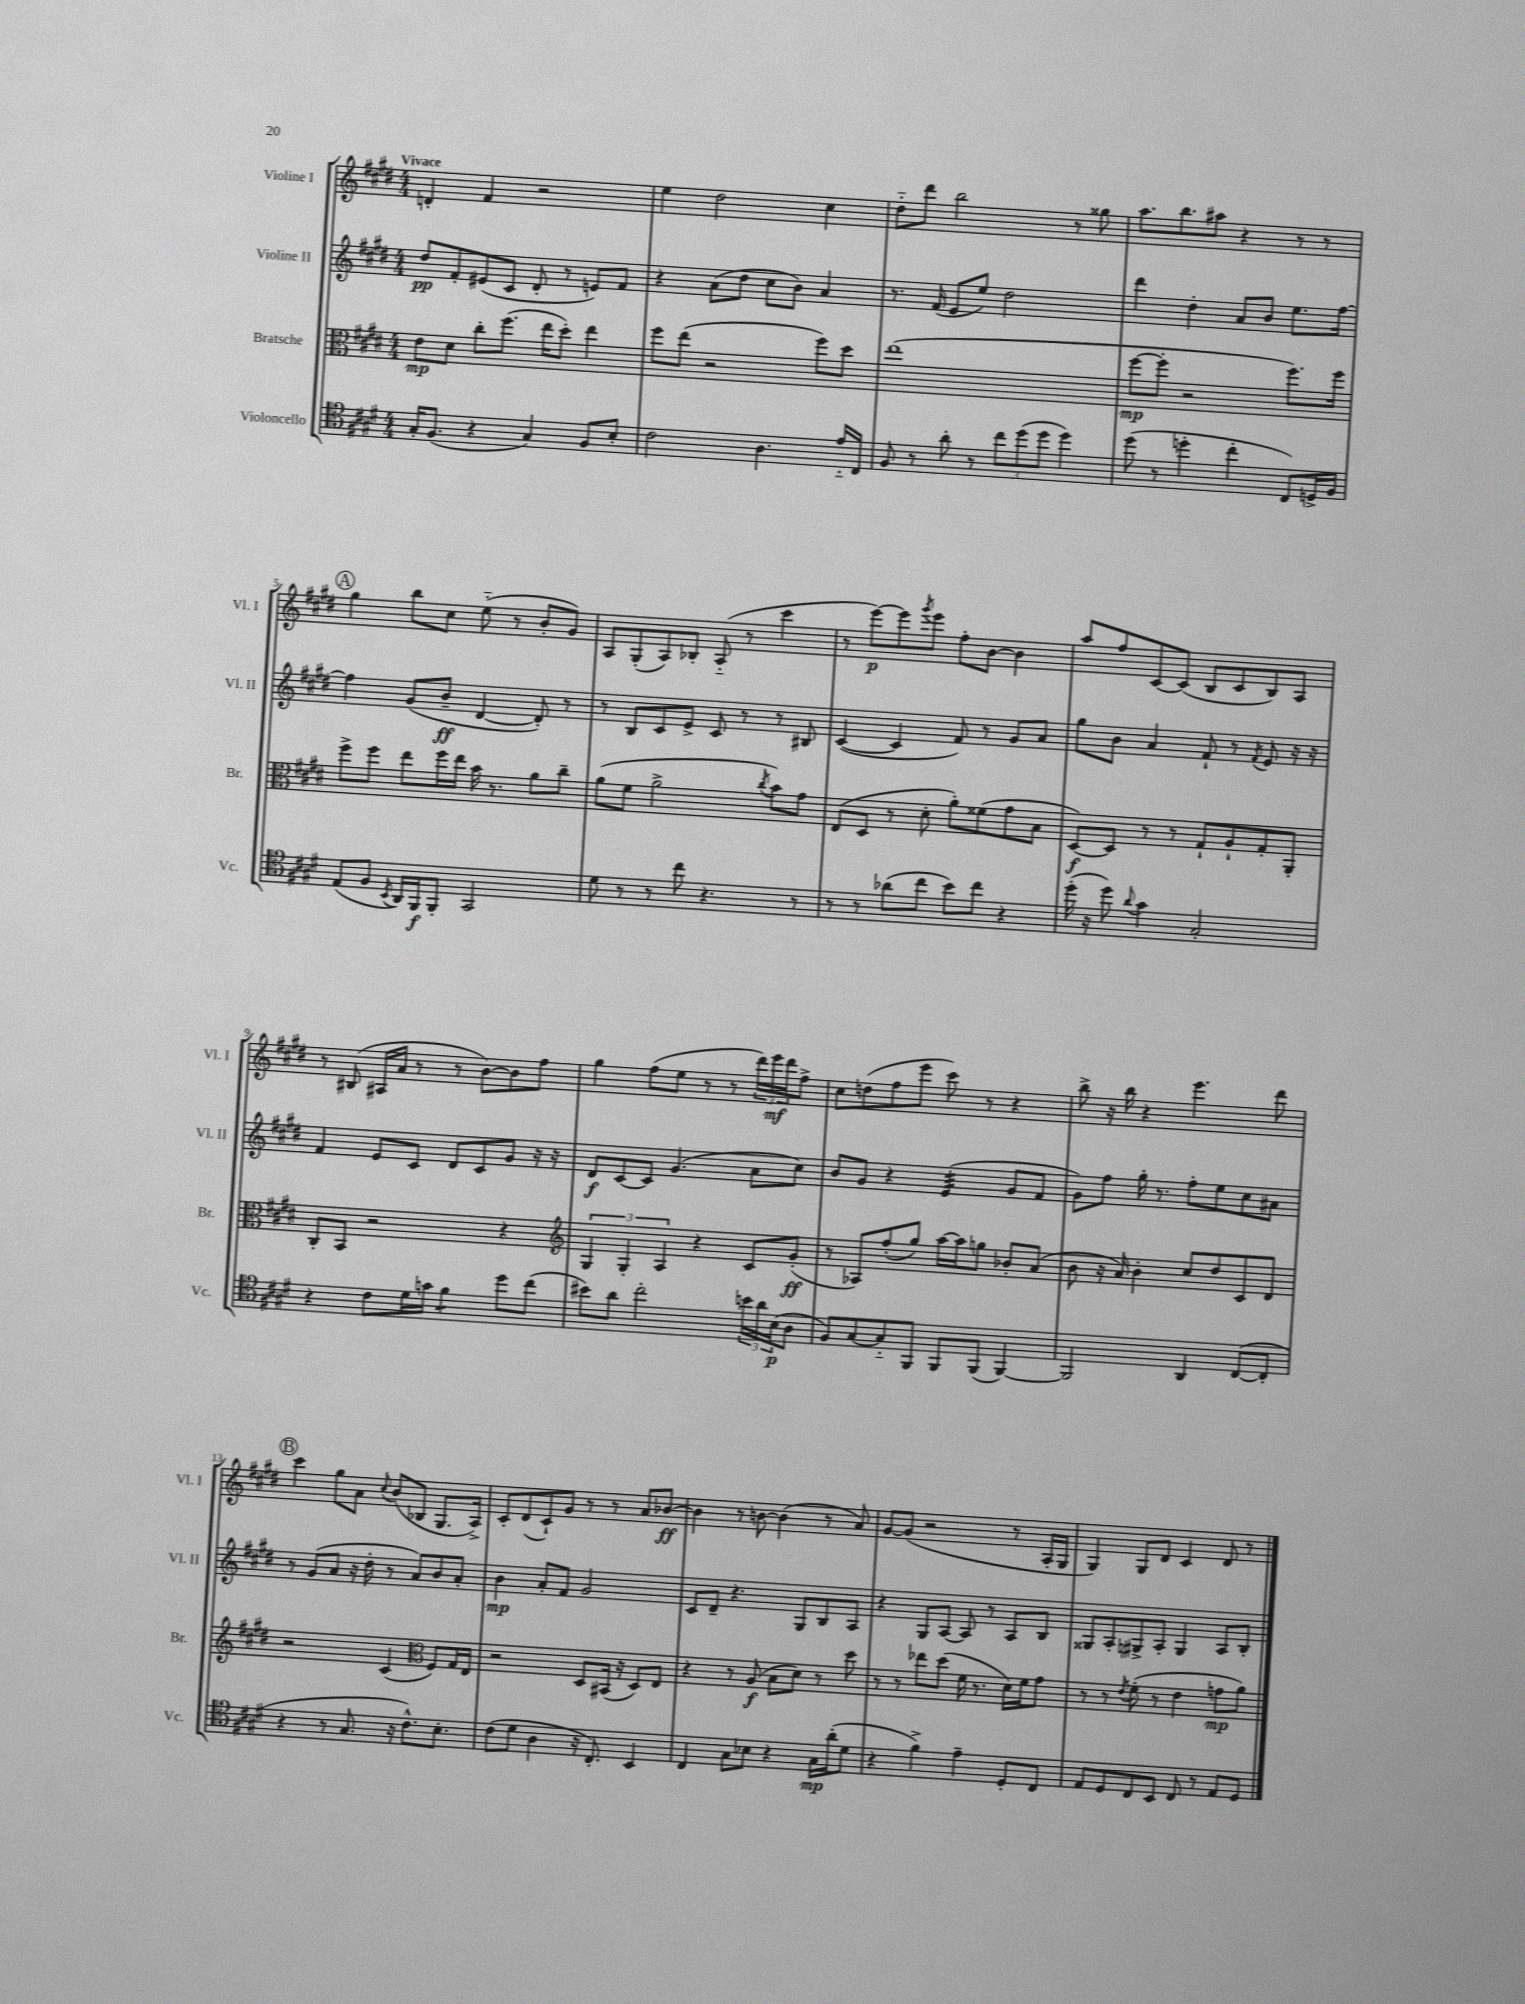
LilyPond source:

<<
\new StaffGroup <<
\new Staff = "s0" \with { instrumentName = "Violine I" shortInstrumentName = "Vl. I" } {
    \clef treble \key e \major \numericTimeSignature \time 4/4 \tempo "Vivace"
    d'4-. fis'4 r2 |
    e''4 dis''2 cis''4 |
    dis''8-_ dis'''8 b''2 r8 gisis''8 |
    a''8. b''8. ais''8 r4 r8 r8 |
    \mark \markup { \circle "A" } gis''4 b''8 cis''8 e''8-_( r8 b'8-. gis'8) |
    a8 gis8-.( a8) bes8-. a8-_( r8 cis'''4 |
    r8 e'''8~\p) e'''8 \acciaccatura { gis'''8 } e'''8 fis''8-. b'8~ b'4 |
    a''8 fis''8 cis'8~ cis'8( b8 cis'8 b8) a8 |
    r8 bis8( ais16 a'16 r8 r8 b'8~) b'8 fis''8 |
    gis''4 fis''8( e''8 r8 r8 \tuplet 3/2 { dis'''16) e'''16\mf dis'''16 } fis''8-> |
    cis''8 d''8( fis''8 e'''8 cis'''8) r8 r4 |
    b''8-> r16 b''16 r4 e'''4. dis'''8 |
    \mark \markup { \circle "B" } cis'''4 gis''8 a'8 \appoggiatura { cis''8 } b'8( bes8 gis8. a16->) |
    cis'8-. dis'8( cis'8-!) gis'8 r8 r8 a'8 bes'8~\ff |
    bes'4 r8 b'8~ b'4( r8 a'8) |
    gis'8~ gis'8( r2 r8 a16-. gis16 |
    gis4) gis8 dis'8 cis'4 dis'8 r8 \bar "|." |
}
\new Staff = "s1" \with { instrumentName = "Violine II" shortInstrumentName = "Vl. II" } {
    \clef treble \key e \major \numericTimeSignature \time 4/4
    dis''8\pp fis'8-. eis'8( cis'8 dis'8-. r8 e'8) fis'8 |
    r4 a'8( dis''8 cis''8 b'8) a'4 |
    r8. fis'16( e'8 e''8) dis''2 |
    dis'''4 dis''4-. a'8 b'8 e''8. fis''16~ |
    \mark \markup { \circle "A" } fis''4 gis'8( b'8--\ff dis'4~ dis'8-.) r8 |
    r8 b8 cis'8 e'8-> cis'8 r8 r8 bis8 |
    cis'4~( cis'4 fis'8) r8 gis'8 a'8 |
    gis''8 b'8 a'4 fis'8-! r8 \acciaccatura { fis'8 } e'8 r16 r16 |
    fis'4 e'8 cis'8 dis'8 cis'8 gis'8 r16 r16 |
    dis'8\f cis'8~ cis'8 gis'4.( a'8 cis''8) |
    b'8 gis'8 r4 e'4:32( gis'8 fis'8 |
    gis'8) fis''8 gis''16-. r8. fis''8-. e''8 cis''8 ais'8 |
    \mark \markup { \circle "B" } r8 gis'8( a'8 r16 dis''16-. r8 a'8) b'8 a'8-. |
    b'4\mp a'8-. fis'8 gis'2 |
    cis'8 dis'8-- r4. gis8 b8 a8 |
    r4 gis8 a8~ a8 r8 a8 b8 |
    gisis8 a8-. gis8-> a8-. gis4 a8 b8-. \bar "|." |
}
\new Staff = "s2" \with { instrumentName = "Bratsche" shortInstrumentName = "Br." } {
    \clef alto \key e \major \numericTimeSignature \time 4/4
    e'8\mp dis'8 cis''8-. fis''8.( e''16 dis''8-.) e''4 |
    fis''8 e''8( r2 fis''8) dis''8 |
    e''1( |
    fis''8~\mp fis''8-. r2 fis''8.) fis''16 |
    \mark \markup { \circle "A" } fis''8-> fis''8 e''8 fis''16 e''16 b'16 r8. a'8 cis''8-- |
    a'8( fis'8 a'2-> \acciaccatura { cis''8 } b'8) gis'8 |
    e8( dis8 r8 dis'8-. a'8-.) fisis'8( gis'8 b8 |
    dis8~\f) dis8 r8 r8 gis8-! a8-! gis8-. a,8-. |
    cis8-. b,8 r2 r4 |
    \clef treble \tuplet 3/2 { gis4 gis4-. a4 } r4 cis'8 gis'8-.\ff( |
    r8 aes8) fis''8-.( gis''8) a''16~ a''16 g''8 bes'8-. a'8( |
    b'8 r16 a'16) b'4-. cis''8 dis''8 cis'8 dis'8 |
    \mark \markup { \circle "B" } r2 cis'4( \clef alto fis8) gis16 e16 |
    r2 dis8 bis,16( r16 dis8) e8 |
    r4 r8 a8\f( b8 dis'8) r8 dis''8 |
    r8 r8 ees''8 dis''8( fis'16 r8. dis'16) fis'16 gis'8 |
    r8 r8 \acciaccatura { e'8 } fis'8-.( r8 e'4 g'8\mp a'8) \bar "|." |
}
\new Staff = "s3" \with { instrumentName = "Violoncello" shortInstrumentName = "Vc." } {
    \clef tenor \key e \major \numericTimeSignature \time 4/4
    gis16-. fis8.( r4 gis4) fis8 b8-. |
    cis'2 a4. e'16-_ cis16 |
    fis8 r8 a'8-. r8 \tuplet 3/2 { cis''8 dis''8( dis''8 } dis''4) |
    dis''8( r8 d''4-. cis''4-. cis8) d16-> fis16 |
    \mark \markup { \circle "A" } e8( fis8 \acciaccatura { b,8 } a,16) fis,16\f fis,8-. gis,2 |
    dis'8 r8 r8 cis''8 r4. r8 |
    r8 r8 aes'8( cis''8 b'8) cis''8 r4 |
    dis''16-.( r16 dis''8) \appoggiatura { a'8 } gis'4 gis2-. |
    r4 cis'8 dis'16 g'16 fis'4:8 dis''8 cis''8( |
    bis'8) a'8 cis''2-. \tuplet 3/2 { b'16 a'16 b16\p( } a8 |
    fis8) gis8~ gis8-_ fis,8 fis,8 fis,8( fis,4~) |
    fis,2 a,4 cis8~( cis8-. |
    \mark \markup { \circle "B" } r4 r8 gis8. r16 cis'8.-^) b8.-. |
    cis'8( dis'8 a4 r16 cis8.-.) b,4 |
    cis4 gis8 bes8 r4 gis16\mp a'16-.( dis'8 |
    r4 fis'4->) e'4-- dis8-. cis8 |
    e8 dis8 cis8 b,8 cis8 r8 e8 dis8 \bar "|." |
}
>>
>>
